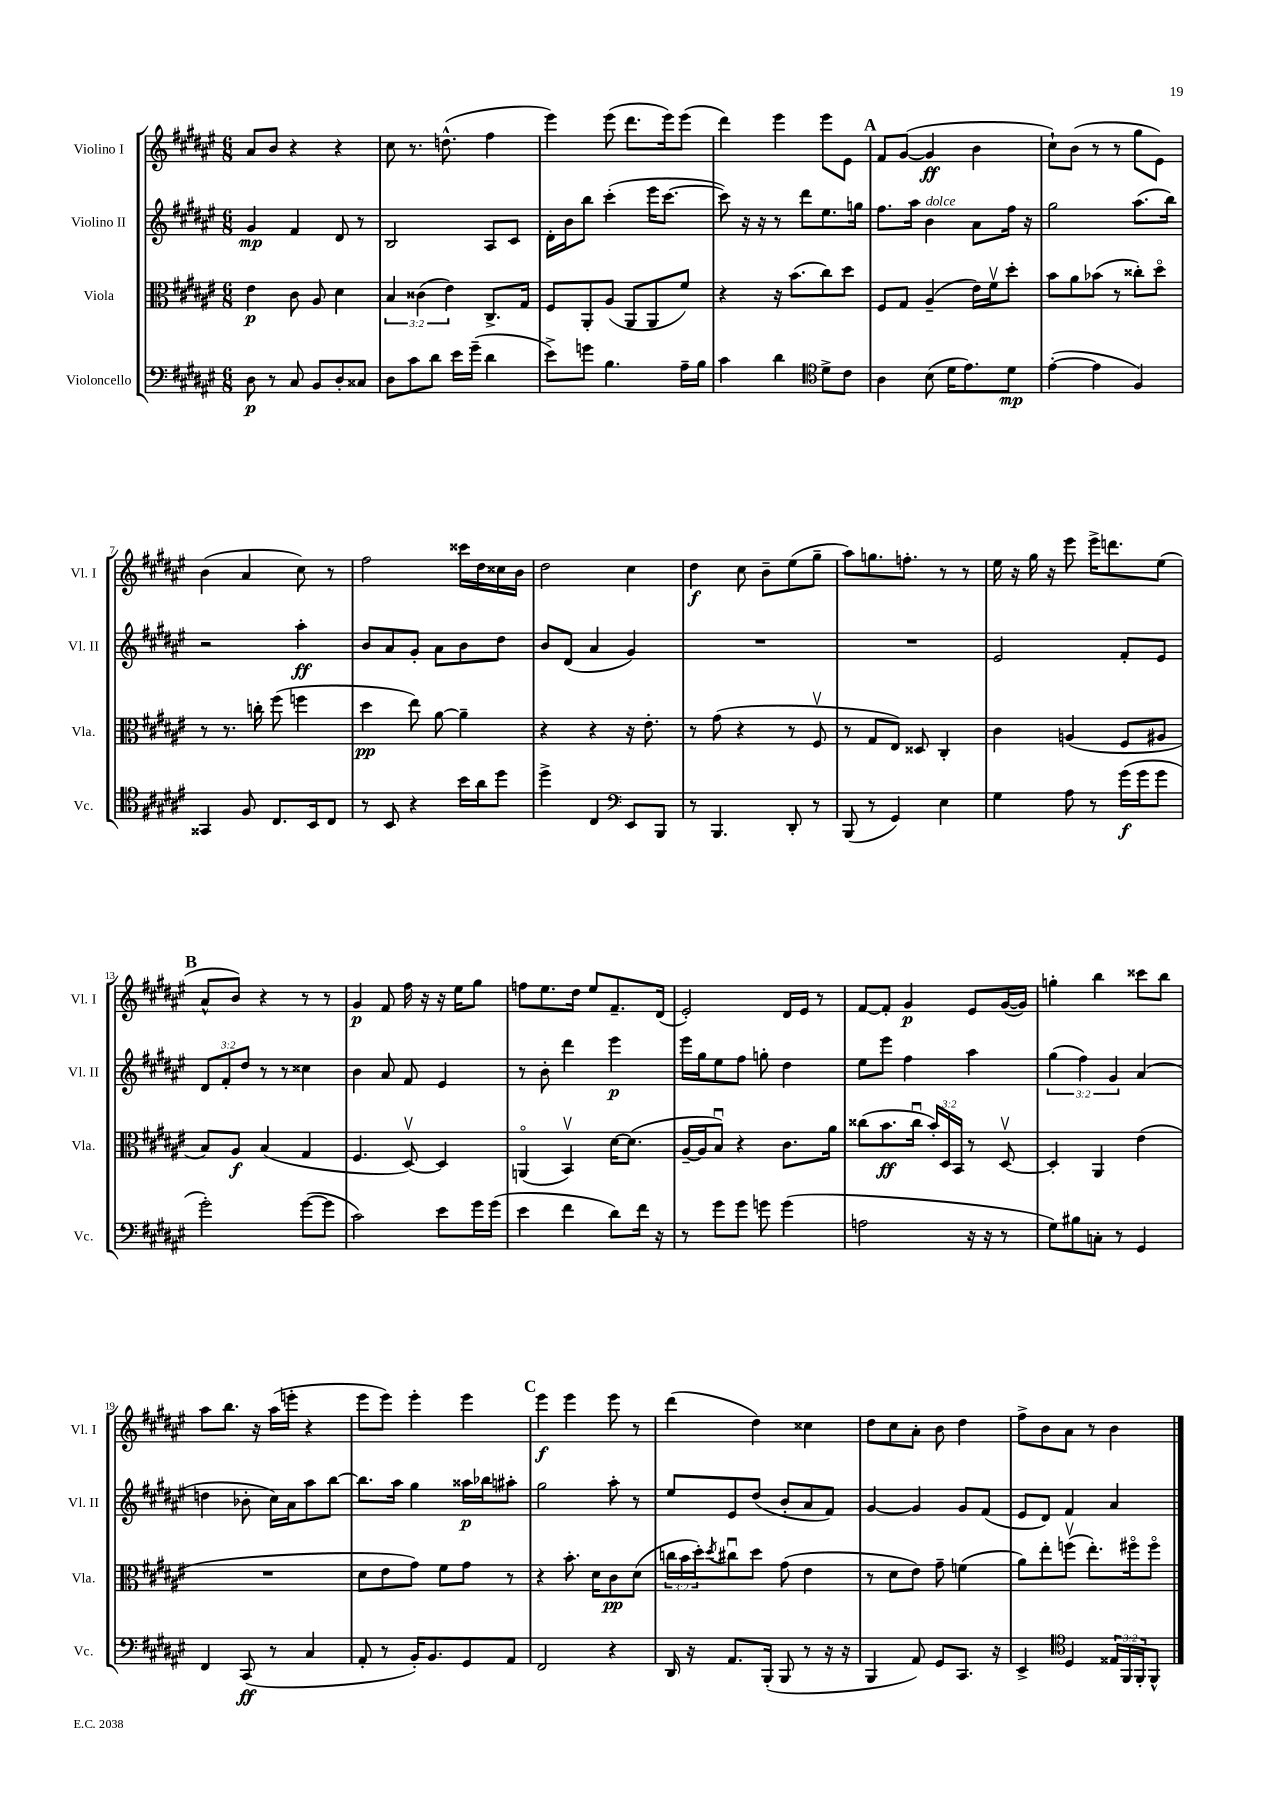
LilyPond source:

<<
\new StaffGroup <<
\new Staff = "s0" \with { instrumentName = "Violino I" shortInstrumentName = "Vl. I" } {
    \clef treble \key fis \major \numericTimeSignature \time 6/8
    ais'8 b'8 r4 r4 |
    cis''8 r8. d''8.-^( fis''4 |
    eis'''4) eis'''8( dis'''8. eis'''16) eis'''8( |
    dis'''4) eis'''4 eis'''8 eis'8 |
    \mark \markup { \bold "A" } fis'8 gis'8~( gis'4\ff b'4 |
    cis''8-!) b'8( r8 r8 gis''8 eis'8) |
    b'4( ais'4 cis''8) r8 |
    fis''2 cisis'''16 dis''16 cisis''16 b'16 |
    dis''2 cis''4 |
    dis''4\f cis''8 b'8-- eis''8( gis''8-- |
    ais''8) g''8. f''8.-. r8 r8 |
    eis''16 r16 gis''16 r16 eis'''8 eis'''16-> d'''8. eis''8( |
    \mark \markup { \bold "B" } ais'8-^ b'8) r4 r8 r8 |
    gis'4\p fis'8 fis''16 r16 r16 eis''16 gis''8 |
    f''8 eis''8. dis''16 eis''8 fis'8.-- dis'16( |
    eis'2-.) dis'16 eis'16 r8 |
    fis'8~ fis'8-. gis'4\p eis'8 gis'16~( gis'16) |
    g''4-. b''4 cisis'''8 b''8 |
    ais''8 b''8. r16 ais''16( e'''16-. r4 |
    eis'''8 eis'''8) eis'''4-. eis'''4 |
    \mark \markup { \bold "C" } eis'''4\f eis'''4 eis'''8 r8 |
    dis'''4( dis''4) cisis''4 |
    dis''8 cis''8 ais'8-. b'8 dis''4 |
    fis''8-> b'8 ais'8 r8 b'4 \bar "|." |
}
\new Staff = "s1" \with { instrumentName = "Violino II" shortInstrumentName = "Vl. II" } {
    \clef treble \key fis \major \numericTimeSignature \time 6/8 \override Staff.TupletNumber.text = #tuplet-number::calc-fraction-text
    gis'4\mp fis'4 dis'8 r8 |
    b2 ais8 cis'8 |
    dis'16-. b'16 b''8 cis'''4-.( eis'''16 cis'''8.~ |
    cis'''8) r16 r16 r8 dis'''8 eis''8. g''16 |
    \mark \markup { \bold "A" } fis''8. ais''16 b'4^\markup { \italic "dolce" } ais'8 fis''16 r16 |
    gis''2 ais''8.( b''16) |
    r2 ais''4-.\ff |
    b'8 ais'8 gis'8-. ais'8 b'8 dis''8 |
    b'8 dis'8( ais'4 gis'4) |
    R2. |
    R2. |
    eis'2 fis'8-. eis'8 |
    \mark \markup { \bold "B" } \tuplet 3/2 { dis'8 fis'8-. dis''8 } r8 r8 cisis''4 |
    b'4 ais'8 fis'8 eis'4 |
    r8 b'8-. dis'''4 eis'''4\p |
    eis'''16 gis''16 eis''8 fis''8 g''8-. dis''4 |
    eis''8 eis'''8 fis''4 ais''4 |
    \tuplet 3/2 { gis''4( fis''4) gis'4 } ais'4( |
    d''4 bes'8-. cis''16) ais'16 ais''8 b''8~ |
    b''8. ais''16 gis''4 aisis''16\p bes''16 ais''8-. |
    \mark \markup { \bold "C" } gis''2 ais''8-. r8 |
    eis''8 eis'8 dis''8( b'8-. ais'8 fis'8) |
    gis'4~ gis'4 gis'8 fis'8( |
    eis'8 dis'8) fis'4 ais'4 \bar "|." |
}
\new Staff = "s2" \with { instrumentName = "Viola" shortInstrumentName = "Vla." } {
    \clef alto \key fis \major \numericTimeSignature \time 6/8 \override Staff.TupletNumber.text = #tuplet-number::calc-fraction-text
    eis'4\p cis'8 ais8 dis'4 |
    \tuplet 3/2 { b4 cisis'4( eis'4) } cis8.-> gis16 |
    fis8 ais,8-. ais8( ais,8 ais,8 fis'8) |
    r4 r16 b'8.( cis''8) dis''8 |
    \mark \markup { \bold "A" } fis8 gis8 ais4--( eis'16) fis'16\upbow dis''8-. |
    b'8 ais'8 bes'8( r8 cisis''8-.) dis''8\flageolet |
    r8 r8. c''16-. fis''8( f''4 |
    dis''4\pp eis''8) ais'8~ ais'4-- |
    r4 r4 r16 eis'8.-. |
    r8 gis'8( r4 r8 fis8\upbow |
    r8 gis8 eis8) disis8 cis4-. |
    cis'4 a4( fis8 ais8 |
    \mark \markup { \bold "B" } b8) ais8\f b4( gis4 |
    fis4. dis8~\upbow) dis4 |
    a,4\flageolet( b,4\upbow) dis'16~ dis'8.( |
    ais16~-- ais16 b8\downbow) r4 cis'8. ais'16 |
    cisis''8( b'8.\ff cisis''16\downbow \tuplet 3/2 { b'16-.) dis16 b,16 } r8 dis8~\upbow |
    dis4-. ais,4 eis'4( |
    R2. |
    dis'8 eis'8 gis'8) fis'8 gis'8 r8 |
    \mark \markup { \bold "C" } r4 b'8.-. dis'16 cis'8\pp dis'8( |
    \tuplet 3/2 { c''16 b'16 dis''16-.) } \acciaccatura { dis''8 } cis''8\downbow dis''8 gis'8( eis'4 |
    r8 dis'8 eis'8) gis'8-- f'4( |
    ais'8) eis''8-. f''8\upbow( eis''8.-.) fis''16\flageolet fis''8\flageolet \bar "|." |
}
\new Staff = "s3" \with { instrumentName = "Violoncello" shortInstrumentName = "Vc." } {
    \clef bass \key fis \major \numericTimeSignature \time 6/8 \override Staff.TupletNumber.text = #tuplet-number::calc-fraction-text
    dis8\p r8 cis8 b,8 dis8-. cisis8 |
    dis8 cis'8 dis'8 eis'16 gis'16--( dis'4 |
    eis'8->) g'8 b4. ais16-- b16 |
    cis'4 dis'4 \clef tenor dis'8-> cis'8 |
    \mark \markup { \bold "A" } ais4 b8( dis'16 eis'8.) dis'8\mp |
    eis'4~-.( eis'4 fis4) |
    gisis,4 fis8 cis8. b,16 cis8 |
    r8 b,8 r4 b'16 ais'16 dis''8 |
    dis''4-> cis4 \clef bass eis,8 b,,8 |
    r8 b,,4. dis,8-. r8 |
    b,,8( r8 gis,4) eis4 |
    gis4 ais8 r8 gis'16\f( gis'16 gis'8 |
    \mark \markup { \bold "B" } gis'2-.) gis'8~( gis'8 |
    cis'2) eis'8 gis'16 gis'16( |
    eis'4 fis'4 dis'8) fis'16 r16 |
    r8 gis'8 gis'8 g'8 g'4( |
    a2 r16 r16 r8 |
    gis8) bis8 c8-. r8 gis,4 |
    fis,4 cis,8\ff( r8 cis4 |
    ais,8-. r8 b,16-.) b,8. gis,8 ais,8 |
    \mark \markup { \bold "C" } fis,2 r4 |
    dis,16 r16 ais,8. b,,16-.( b,,8 r8 r16 r16 |
    b,,4 ais,8) gis,8 cis,8. r16 |
    eis,4-> \clef tenor dis4 \tuplet 3/2 { eisis16 fis,16 fis,16-. } fis,8-^ \bar "|." |
}
>>
>>
